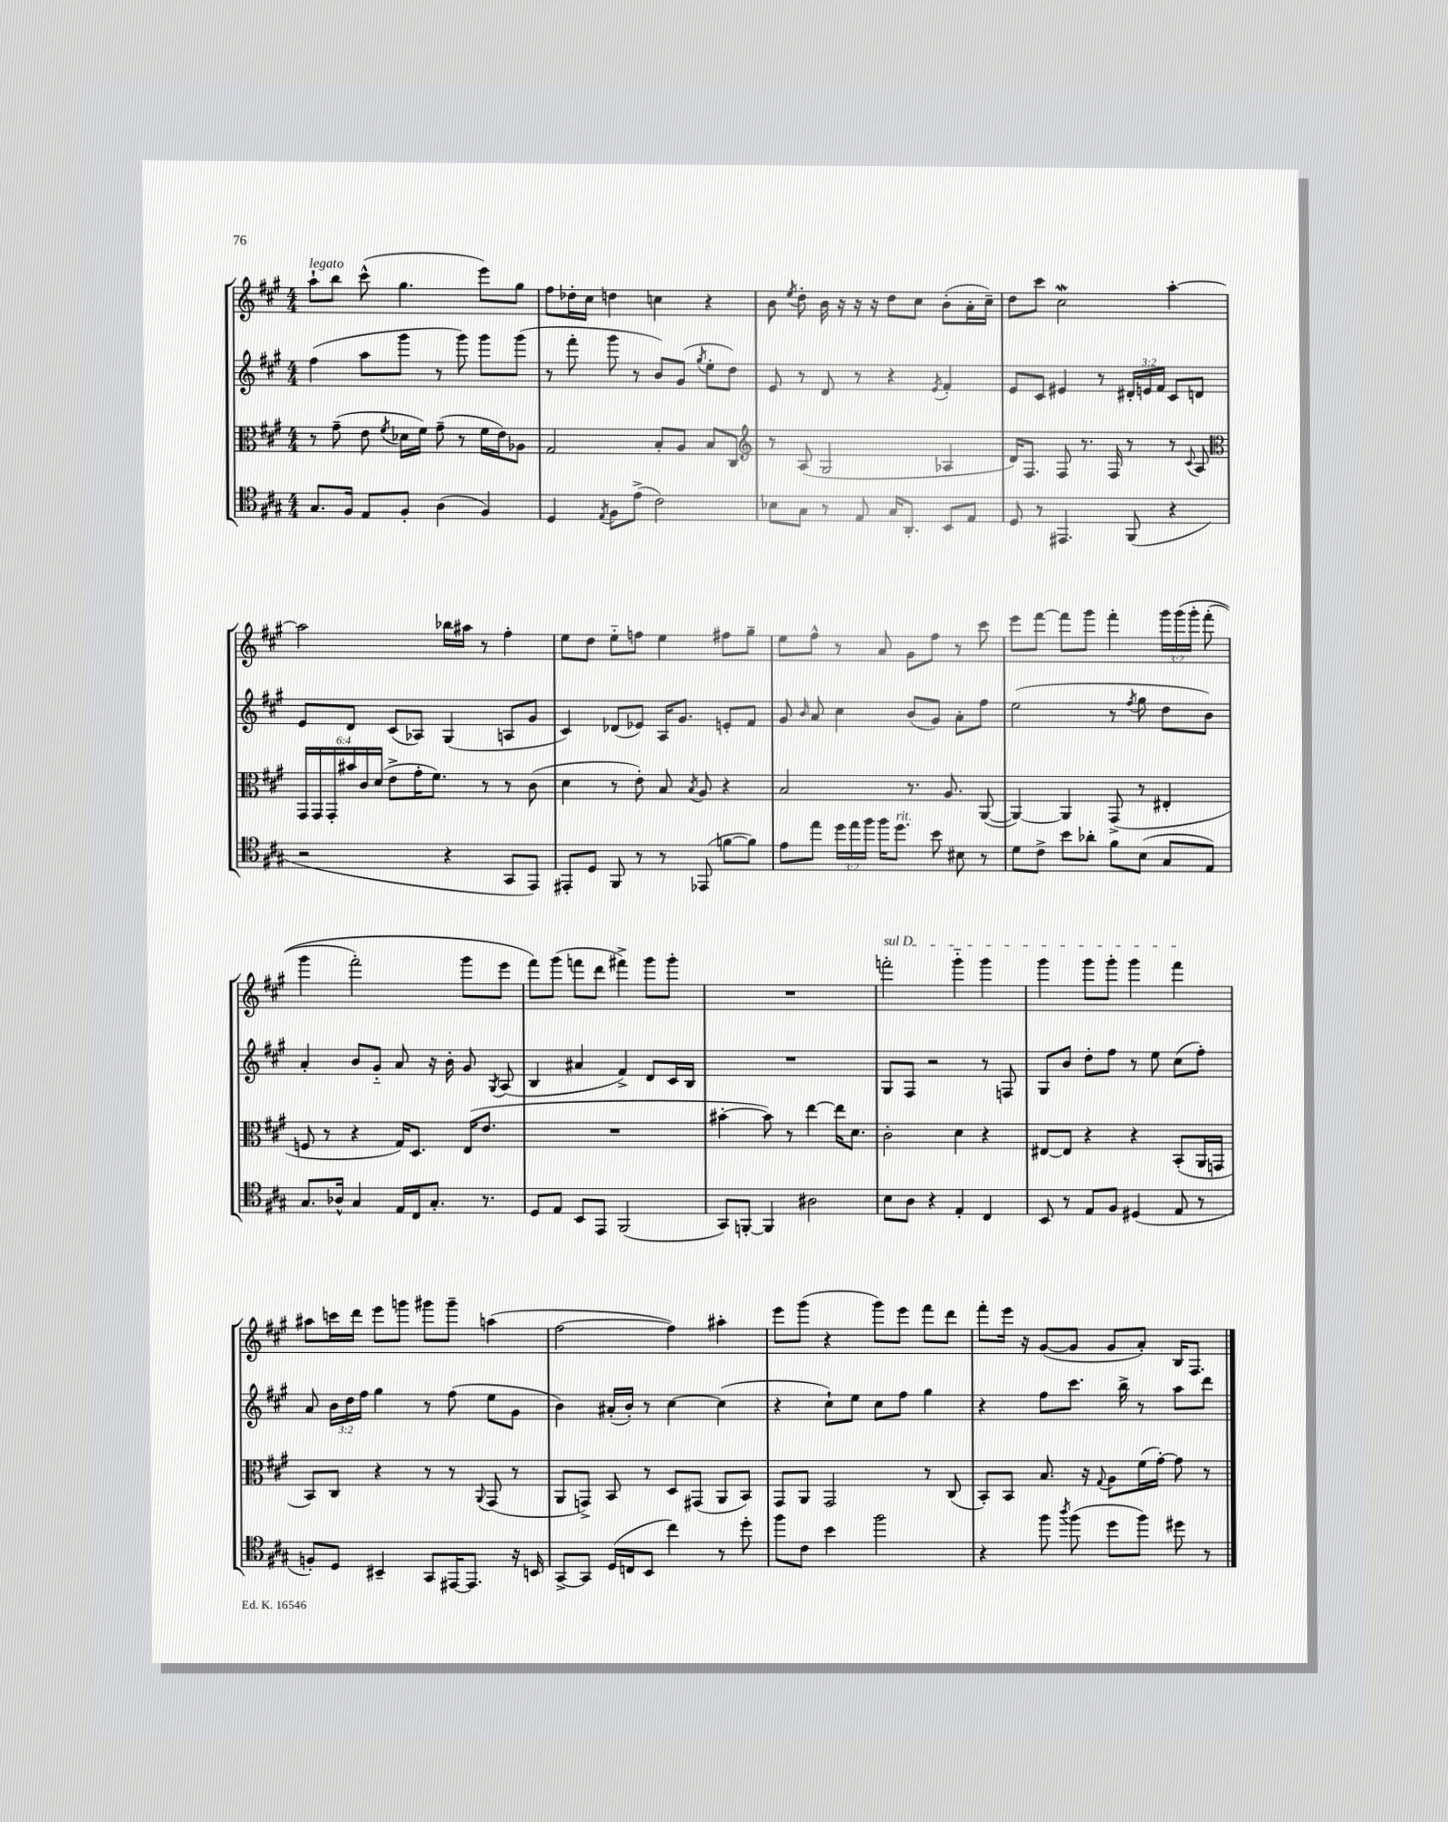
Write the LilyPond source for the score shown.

<<
\new StaffGroup <<
\new Staff = "s0" {
    \clef treble \key a \major \numericTimeSignature \time 4/4 \override Staff.TupletNumber.text = #tuplet-number::calc-fraction-text
    \autoBeamOff a''8[-!^\markup { \italic "legato" } b''8] cis'''8-^( gis''4. e'''8[) gis''8] |
    fis''8[ des''16-. cis''16] d''4 c''4 r4 |
    b'8 \acciaccatura { e''8 } d''8-. b'16 r16 r16 r16 d''8[ cis''8] b'8[-.( a'16-. cis''16]--) |
    d''8[ cis'''8] cis''2\mordent a''4~-. |
    a''2 bes''16[ ais''16] r8 fis''4-. |
    e''8[ d''8] e''8[-_ f''8] e''4 fis''8[ gis''8]-- |
    e''8[ fis''8]-^ r8 a'8 gis'8[ fis''8] r8 cis'''8 |
    e'''8[ fis'''8]~ fis'''8[ gis'''8] fis'''4-. \tuplet 3/2 { gis'''16[ gis'''16\( gis'''16]-. } fis'''8-.( |
    gis'''4 fis'''2-.) gis'''8[ e'''8] |
    fis'''8[\) gis'''8]( f'''8[ d'''8] fis'''4->) gis'''8[ gis'''8]-. |
    R1 |
    \once \override TextSpanner.bound-details.left.text = \markup { \italic "sul D" } f'''2-.\startTextSpan gis'''4-_ gis'''4 |
    gis'''4 gis'''8[ gis'''8]-. gis'''4 fis'''4\stopTextSpan |
    ais''8[ c'''16 d'''16] e'''8[ g'''8] gis'''8[ gis'''8]-- a''4( |
    fis''2~ fis''4) ais''4-. |
    e'''8[ gis'''8]( r4 gis'''8[) e'''8] fis'''8[ d'''8] |
    fis'''8[-. e'''16] r16 gis'8[~( gis'8] gis'8[ a'8]-.) b16[ fis8.] \bar "|." |
}
\new Staff = "s1" {
    \clef treble \key a \major \numericTimeSignature \time 4/4 \override Staff.TupletNumber.text = #tuplet-number::calc-fraction-text
    \autoBeamOff fis''4( a''8[ gis'''8] r8 gis'''8) gis'''8[ gis'''8]( |
    r8 fis'''8-. gis'''8 r8 b'8[) gis'8]( \acciaccatura { gis''8 } e''8[-. d''8]) |
    e'8 r8 d'8 r8 r4 \acciaccatura { e'8 } fis'4-. |
    e'8[ cis'8] eis'4 r8 \tuplet 3/2 { dis'16[-. e'16 fis'16] } cis'8[ d'8] |
    e'8[ d'8] cis'8[( aes8]) gis4( a8[ gis'8] |
    cis'4) des'8[( ees'8]) a16[ gis'8.] e'8[-. fis'8] |
    gis'8 \grace { b'16 } a'8 cis''4 b'8[( gis'8]) a'8[-. fis''8] |
    e''2( r8 \acciaccatura { fis''8 } gis''8 d''8[ b'8]) |
    a'4-. b'8[ gis'8]-_ a'8 r16 b'16-. gis'8 \acciaccatura { gis8 } a8( |
    b4 ais'4 fis'4->) d'8[ cis'16 b16] |
    R1 |
    gis8[ fis8] r2 r8 f8 |
    gis8[ b'8] d''8[-. fis''8] r8 e''8 cis''8[( fis''8]-.) |
    a'8 \tuplet 3/2 { b'16[ d''16 fis''16] } gis''4 r8 fis''8( e''8[ gis'8] |
    b'4) ais'16[-.( b'16]-.) r8 cis''4~ cis''4( |
    r4 cis''8[-!) e''8] cis''8[ fis''8] gis''4 |
    r4 fis''8[ cis'''8.] b''16-> r8 a''8[ d'''8] \bar "|." |
}
\new Staff = "s2" {
    \clef alto \key a \major \numericTimeSignature \time 4/4 \override Staff.TupletNumber.text = #tuplet-number::calc-fraction-text
    \autoBeamOff r8 gis'8--( e'8 \acciaccatura { fis'8 } des'16[ fis'16]) gis'8--( r8 fis'16[ e'16) aes8] |
    gis2 b8[-. a8] b8[ cis8] |
    \clef treble r8 a8( gis2 aes4 |
    d'16[) fis8.] fis8 r8. fis16 r8 r8 \appoggiatura { cis'8 } a8 |
    \clef alto \tuplet 6/4 { gis,16[ gis,16 gis,16-. bis'16 cis'16 d'16]( } e'8[-> gis'16-. fis'8.]) r8 r8 cis'8( |
    d'4 r8 e'8-.) b8 \acciaccatura { b8 } a8 r4 |
    b2 r8. a8. a,8~( |
    a,4~) a,4 gis,8->( r8 eis4-. |
    f8 r8 r4 gis16[) d8.] e16[( e'8.] |
    R1 |
    bis'4~-. bis'8) r8 e''4~ e''16[ d'8.] |
    cis'2-. d'4 r4 |
    eis8[~ eis8] r4 r4 b,8[-.( a,16 g,16] |
    b,8[) cis8] r4 r8 r8 \appoggiatura { a,8 } gis,8( r8 |
    a,8[ g,8]->) b,8 r8 d8[ gis,8]( a,8[ b,8]) |
    gis,8[ a,8] gis,2 r8 cis8( |
    b,8[-.) b,8] b8. r16 \appoggiatura { gis8 } a8[ fis'16( gis'16]~-.) gis'8 r8 \bar "|." |
}
\new Staff = "s3" {
    \clef tenor \key a \major \numericTimeSignature \time 4/4 \override Staff.TupletNumber.text = #tuplet-number::calc-fraction-text
    \autoBeamOff gis8.[ fis16] e8[ fis8]-. a4( fis4) |
    d4 \acciaccatura { e8 } fis8[ e'8]->( cis'2) |
    bes8[ gis8] r8 e8 gis16[ a,8.]-. b,8[ e8] |
    d8 r8 eis,4. fis,8( r4 |
    r2 r4 gis,8[ e,8]) |
    eis,8[-. d8] fis,8 r8 r8 ees,8( f'8[~ f'8]) |
    e'8[ e''8] \tuplet 3/2 { d''16[ e''16 fis''16] } fis''16[ d''8.]^\markup { \italic "rit." } b'8 bis8 r8 |
    d'8[ cis'8]-> b'8[ aes'8]-. fis'8[ b8]( gis8[ e8]) |
    gis8.[ aes16]-^ gis4 e16[ cis16 gis8.]-. r8. |
    d8[ e8] b,8[ e,8] fis,2( |
    gis,8[) f,8]~-. f,4 ais2 |
    b8[ a8] r4 e4-. cis4 |
    b,8 r8 e8[ fis8] dis4( e8 r8 |
    f8[-.) d8] bis,4-- gis,8[ eis,16~ eis,8.] r16 b,16 |
    gis,8[~-> gis,8] d16[( c16 b,8] cis''4) r8 d''8-. |
    fis''8[ cis'8] b'4 fis''2 |
    r4 fis''8 \acciaccatura { a''8 } fis''8( d''8[ fis''8]) dis''8 r8 \bar "|." |
}
>>
>>
\layout { \context { \Score \remove "Bar_number_engraver" } }
